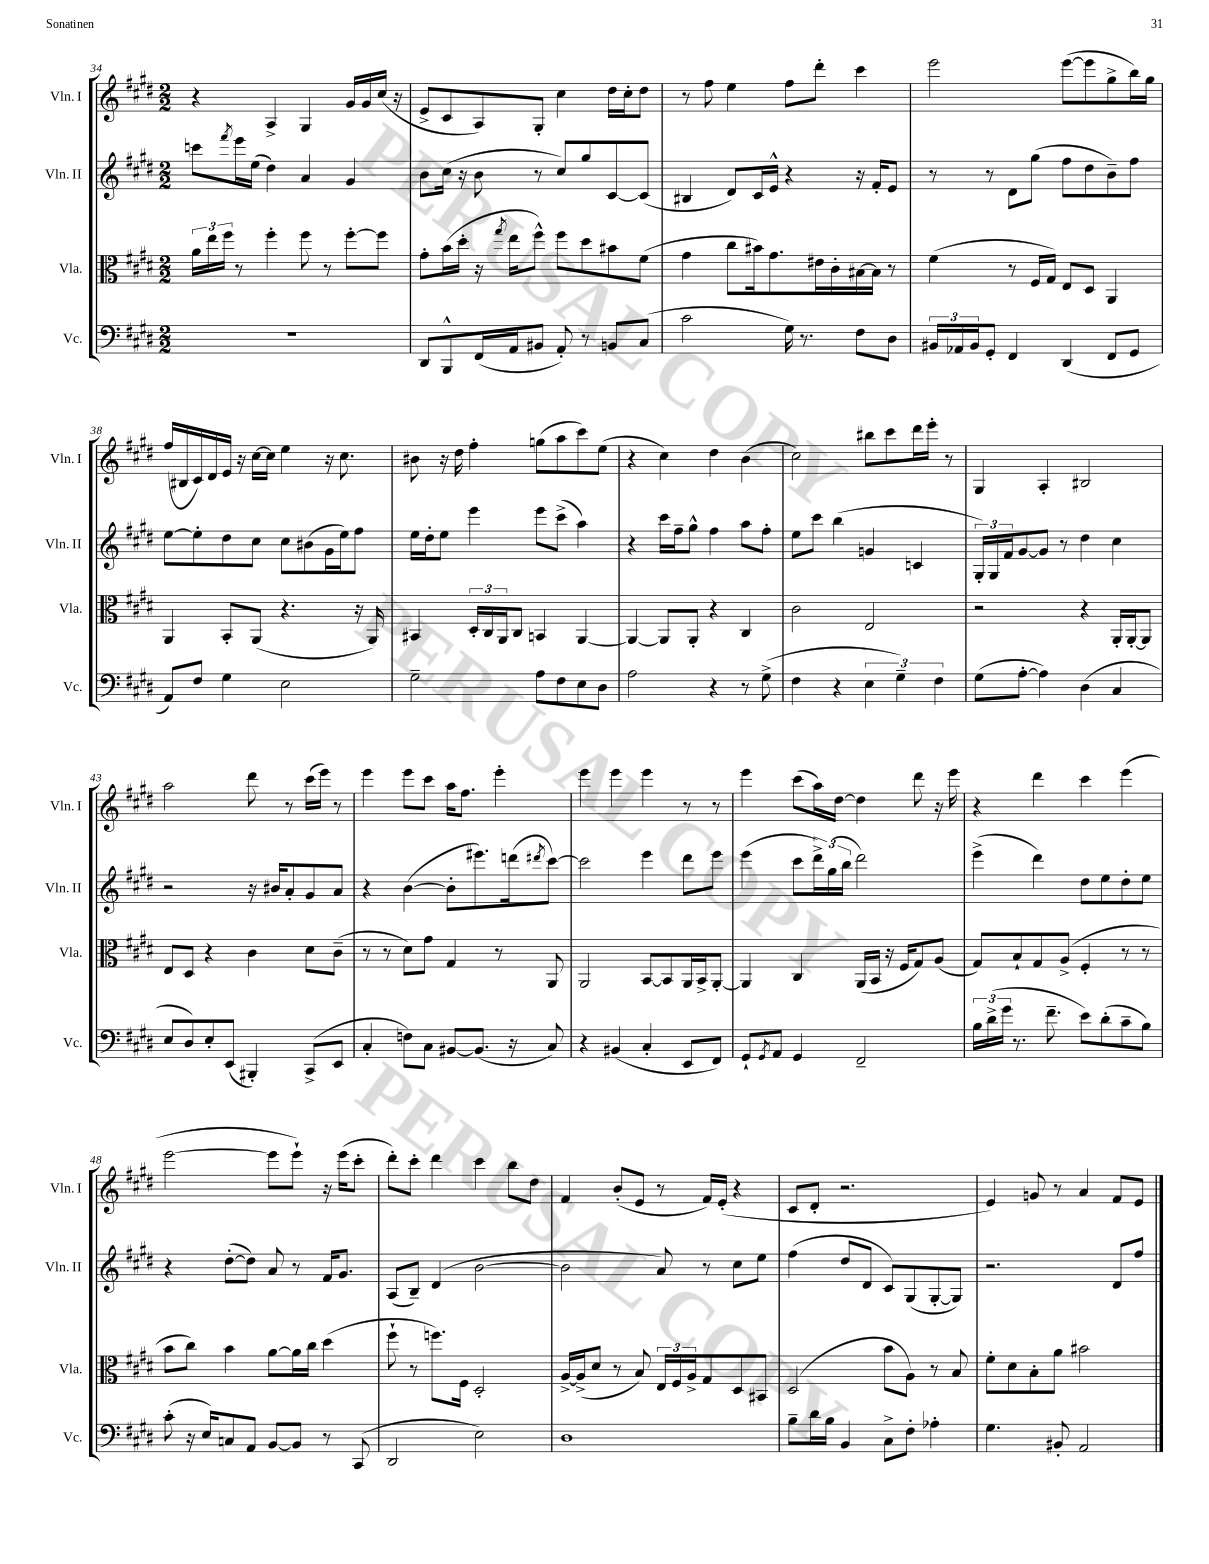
<<
\new StaffGroup <<
\new Staff = "s0" \with { instrumentName = "Vln. I" shortInstrumentName = "Vln. I" } {
    \clef treble \key e \major \numericTimeSignature \time 2/2
    r4 a4-> gis4 gis'16 gis'16 cis''16( r16 |
    e'8-> cis'8 a8) gis8-. cis''4 dis''16 cis''16-. dis''8 |
    r8 fis''8 e''4 fis''8 dis'''8-. cis'''4 |
    e'''2 e'''8~( e'''8 gis''8-> b''16) gis''16 |
    fis''16( bis16 cis'16) dis'16 e'16 r16 cis''16~ cis''16 e''4 r16 cis''8. |
    bis'8 r16 dis''16 fis''4-. g''8( a''8 cis'''8) e''8( |
    r4 cis''4) dis''4 b'4( |
    cis''2) bis''8 cis'''8 dis'''16 e'''16-. r8 |
    gis4 a4-. bis2 |
    a''2 dis'''8 r8 cis'''16( e'''16) r8 |
    e'''4 e'''8 cis'''8 a''16 fis''8. e'''4-. |
    e'''4 e'''4 e'''4 r8 r8 |
    e'''4 cis'''8( a''16) dis''16~ dis''4 dis'''8 r16 e'''16 |
    r4 dis'''4 cis'''4 e'''4( |
    e'''2~ e'''8 e'''8-!) r16 e'''16( cis'''8-. |
    dis'''8-.) cis'''8-. dis'''4 cis'''4 b''8 dis''8 |
    fis'4 b'8-.( e'8 r8 fis'16) e'16-.( r4 |
    cis'8 dis'8-. r2. |
    e'4) g'8 r8 a'4 fis'8 e'8 \bar "|." |
}
\new Staff = "s1" \with { instrumentName = "Vln. II" shortInstrumentName = "Vln. II" } {
    \clef treble \key e \major \numericTimeSignature \time 2/2
    c'''8 \acciaccatura { fis'''8 } e'''16 e''16( dis''4) a'4 gis'4 |
    b'8 cis''16( r16 b'8 r8 cis''8) gis''8 cis'8~ cis'8( |
    bis4 dis'8) cis'16 e'16-^ r4 r16 fis'16-. e'8 |
    r8 r8 dis'8 gis''8( fis''8 dis''8 b'8--) fis''8 |
    e''8~ e''8-. dis''8 cis''8 cis''8 bis'8( gis'16 e''16) fis''8 |
    e''16 dis''16-. e''8 e'''4 e'''8 cis'''8->( a''4) |
    r4 cis'''16 fis''16-- gis''8-^ fis''4 a''8 fis''8-. |
    e''8 cis'''8 b''4( g'4 c'4 |
    \tuplet 3/2 { gis16-.) gis16 fis'16 } gis'8~ gis'8 r8 dis''4 cis''4 |
    r2 r16 bis'16 a'8-. gis'8 a'8 |
    r4 b'4~( b'8-. eis'''8.) d'''16( \acciaccatura { dis'''8 } cis'''8~) |
    cis'''2 e'''4 dis'''8 e'''8 |
    e'''4( cis'''8 \tuplet 3/2 { dis'''16->) gis''16( b''16 } dis'''2) |
    e'''4->( dis'''4) dis''8 e''8 dis''8-. e''8 |
    r4 dis''8~-.( dis''8) a'8 r8 fis'16 gis'8. |
    a8( b8--) dis'4( b'2~ |
    b'2 a'8) r8 cis''8 e''8 |
    fis''4( dis''8 dis'8 cis'8) gis8( gis8~-. gis8) |
    r2. dis'8 fis''8 \bar "|." |
}
\new Staff = "s2" \with { instrumentName = "Vla." shortInstrumentName = "Vla." } {
    \clef alto \key e \major \numericTimeSignature \time 2/2
    \tuplet 3/2 { a'16 e''16 fis''16 } r8 fis''4-. fis''8 r8 fis''8~-. fis''8 |
    gis'8-. b'16( dis''16-. r16 \acciaccatura { gis''8 } e''16 fis''8-^) fis''8 dis''8 bis'8 fis'8( |
    gis'4 cis''8 bis'16) gis'8. eis'16 cis'16-. bis16~ bis16 r8 |
    fis'4( r8 fis16 gis16) e8 dis8 a,4 |
    a,4 b,8-. a,8( r4. r16 a,16) |
    bis,4 \tuplet 3/2 { dis16-. cis16 a,16 } cis8 b,4 a,4~ |
    a,4~ a,8 a,8-. r4 cis4 |
    cis'2 e2 |
    r2 r4 a,16-. a,16~-. a,8 |
    e8 dis8 r4 cis'4 dis'8 cis'8--( |
    r8 r8 dis'8) gis'8 gis4 r8 a,8 |
    a,2 b,8~ b,8 a,16 b,16-> a,8~-. |
    a,4 cis4 a,16( b,16 r16 fis16 gis8) a8( |
    gis8) b8-! gis8 a8->( fis4-. r8 r8 |
    b'8 cis''8) b'4 a'8~ a'16 cis''16 dis''4( |
    fis''8-! r8 f''8.) fis16 dis2-. |
    a16~-> a16->( dis'8 r8 b8) \tuplet 3/2 { e16 fis16 a16-> } gis8 dis8 bis,8 |
    dis2( b'8 a8) r8 b8 |
    fis'8-. dis'8 b8-. a'8 bis'2 \bar "|." |
}
\new Staff = "s3" \with { instrumentName = "Vc." shortInstrumentName = "Vc." } {
    \clef bass \key e \major \numericTimeSignature \time 2/2
    r1 |
    dis,8 b,,8-^ fis,16( a,16 bis,8 a,8-.) r8 b,8 cis8( |
    cis'2 gis16) r8. fis8 dis8 |
    \tuplet 3/2 { bis,16 aes,16 bis,16 } gis,8-. fis,4 dis,4( fis,8 gis,8 |
    a,8) fis8 gis4 e2 |
    gis2-- a8 fis8 e8 dis8 |
    a2 r4 r8 gis8->( |
    fis4 r4 \tuplet 3/2 { e4 gis4--) fis4 } |
    gis8( a8~-. a4) dis4( cis4 |
    e8 dis8) e8-. e,8( bis,,4-.) cis,8->( e,8 |
    cis4-. f8) cis8 bis,8~ bis,8.( r16 cis8) |
    r4 bis,4( cis4-. e,8 fis,8) |
    gis,8-! \acciaccatura { gis,8 } a,8 gis,4 fis,2-- |
    \tuplet 3/2 { b16 dis'16->( gis'16 } r8. fis'8.-- e'8) dis'8-.( cis'8-- b8) |
    cis'8-.( r16 e16) c8 a,8 b,8~ b,8 r8 cis,8( |
    dis,2 e2) |
    dis1 |
    b8-- dis'16 b16 b,4 cis8-> fis8-. aes4-. |
    gis4. bis,8-. a,2 \bar "|." |
}
>>
>>
\layout { \context { \Score currentBarNumber = #34 } }
